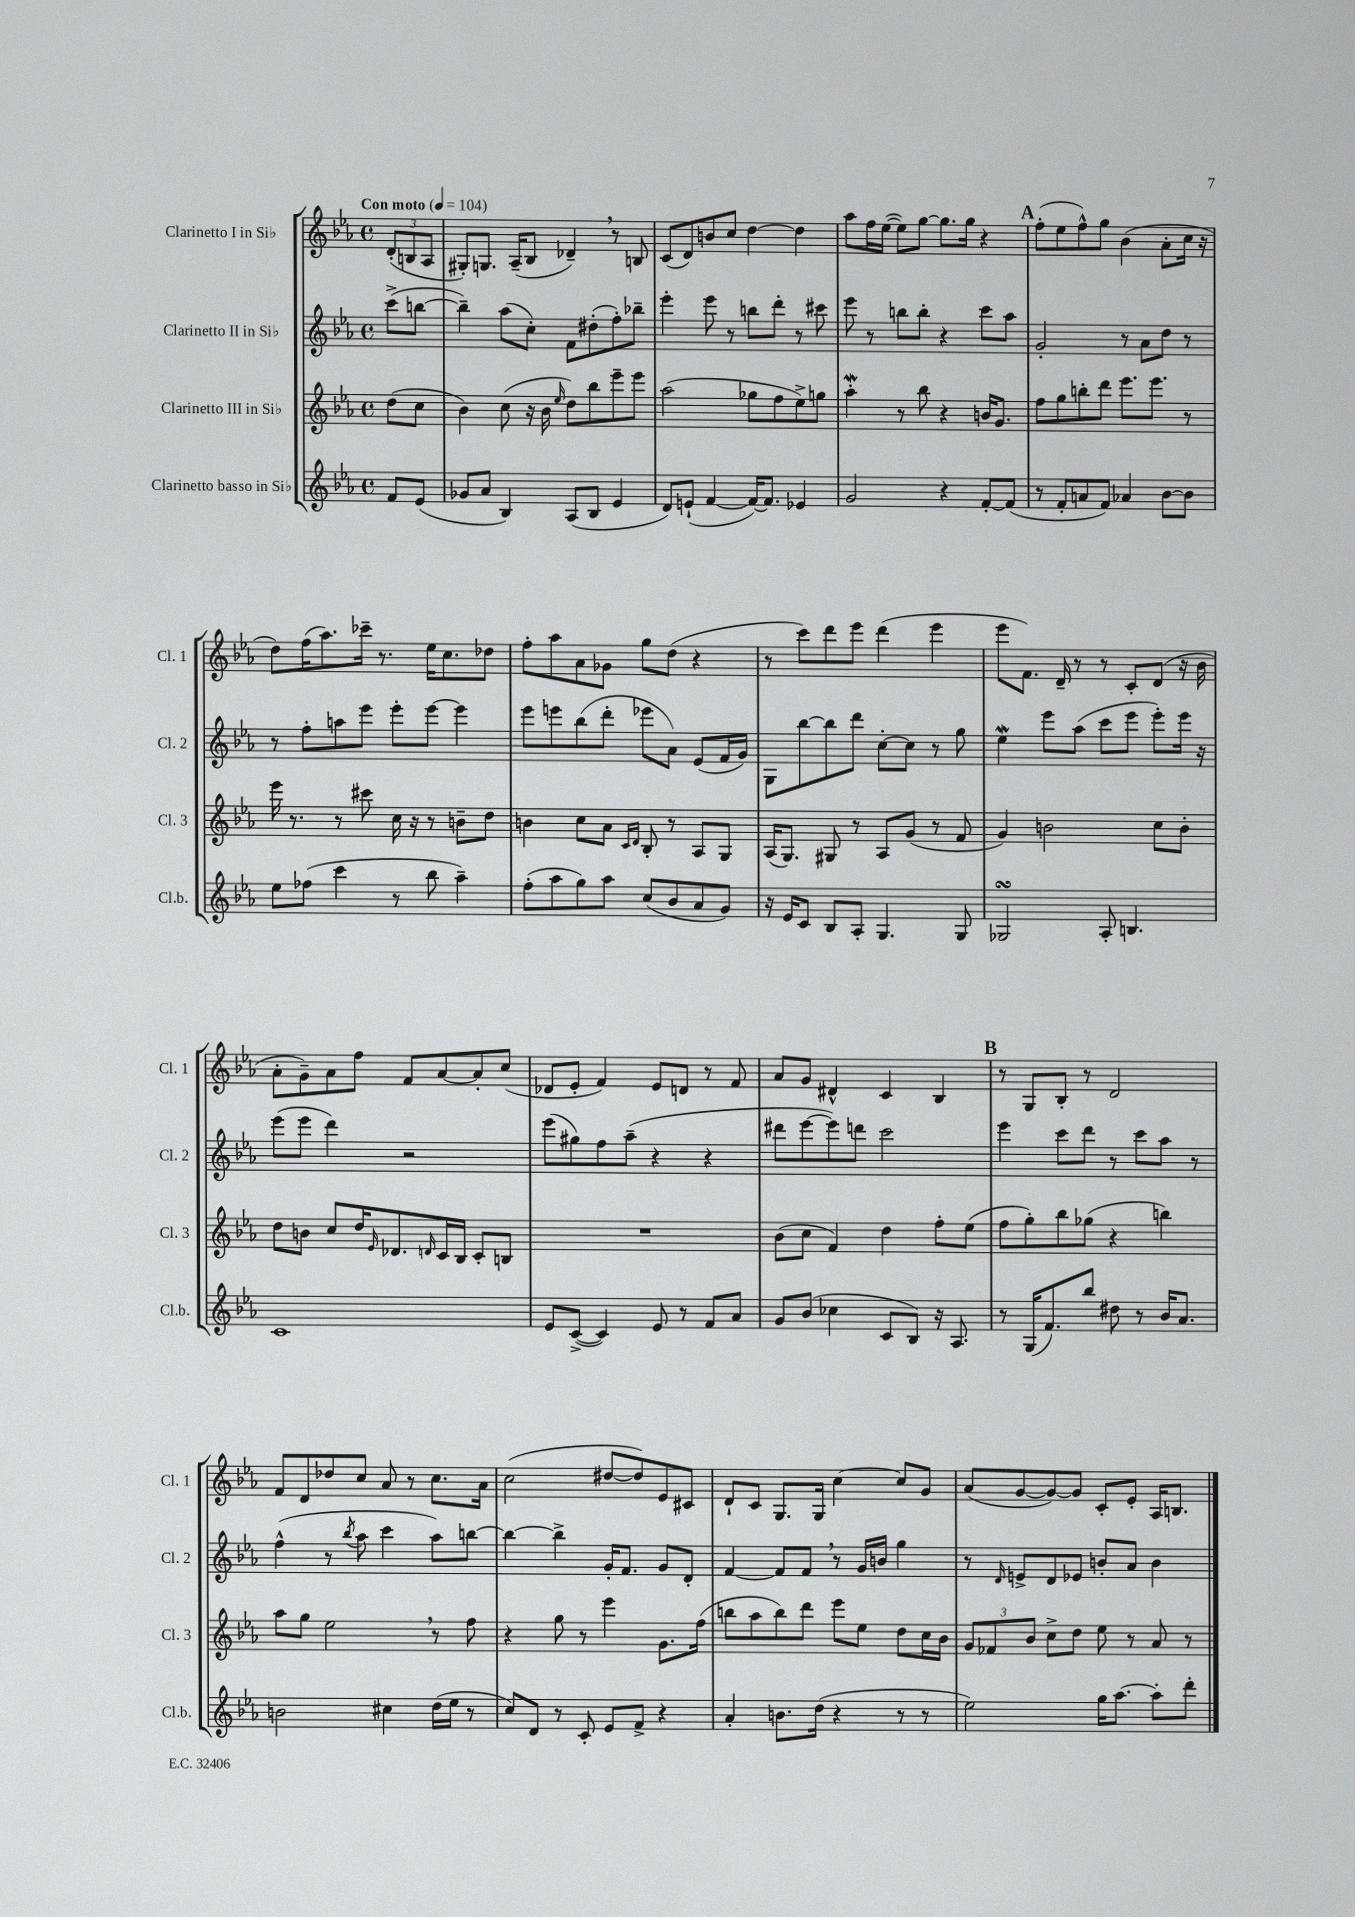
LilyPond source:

<<
\new StaffGroup <<
\new Staff = "s0" \with { instrumentName = "Clarinetto I in Sib" shortInstrumentName = "Cl. 1" } {
    \clef treble \key ees \major \defaultTimeSignature \time 4/4 \partial 4 \tempo "Con moto" 4 = 104
    \tuplet 3/2 { d'8-.( b8 aes8 } |
    gis8-.) g8. aes16--( bes8 des'4--) \breathe r8 b8 |
    c'8( d'8) b'8 c''8 d''4~ d''4 |
    aes''8 f''16 ees''16~( ees''8) g''8~ g''8. g''16 r4 |
    \mark \markup { \bold "A" } f''8-.( ees''8 f''8-^) g''8 bes'4( aes'8-. c''16 r16 |
    d''8) f''16( aes''8.) ces'''16-- r8. ees''16 c''8. des''8 |
    f''8-. aes''8 aes'8 ges'8 g''8 d''8( r4 |
    r8 c'''8) d'''8 ees'''8 d'''4( ees'''4 |
    ees'''8 f'8.) d'16-- r8 r8 c'8-. d'8( r16 bes'16 |
    aes'8-. g'8--) aes'8 f''8 f'8 aes'8~ aes'8-. c''8( |
    des'8 ees'8-. f'4) ees'8 d'8 r8 f'8 |
    aes'8 g'8 dis'4-^ c'4 bes4 |
    \mark \markup { \bold "B" } r8 g8 bes8-. r8 d'2 |
    f'8 d'8 des''8 c''8 aes'8 r8 c''8. aes'16 |
    c''2( dis''8~ dis''8) ees'8 cis'8 |
    d'8-! c'8 g8. g16 c''4~ c''8 g'8 |
    aes'8( g'8~ g'8~) g'8 c'8-. ees'8-. aes16 b8. \bar "|." |
}
\new Staff = "s1" \with { instrumentName = "Clarinetto II in Sib" shortInstrumentName = "Cl. 2" } {
    \clef treble \key ees \major \defaultTimeSignature \time 4/4 \partial 4
    c'''8->( b''8~ |
    b''4--) aes''8( c''8-.) f'8 dis''8-.( f''8-.) bes''8-- |
    ees'''4-. ees'''8 r8 b''8 d'''8-. r8 cis'''8 |
    ees'''8 r8 b''8 b''8-. r4 c'''8 aes''8 |
    \mark \markup { \bold "A" } g'2-. r8 aes'8 d''8 r8 |
    r8 f''8-. a''8 ees'''8 ees'''8-. ees'''8~ ees'''4 |
    ees'''8 e'''8 bes''8( d'''8-. ees'''8 aes'8) ees'8( f'16 g'16) |
    g8 bes''8~ bes''8 d'''8 c''8~-. c''8 r8 g''8 |
    ees''4\mordent ees'''8 aes''8( c'''8 ees'''8 ees'''8-.) ees'''16 r16 |
    ees'''8( ees'''8 d'''4) r2 |
    ees'''8( gis''8) f''8 aes''8--( r4 r4 |
    dis'''8 ees'''8~ ees'''8) d'''8 c'''2 |
    \mark \markup { \bold "B" } ees'''4 c'''8 d'''8 r8 c'''8 aes''8 r8 |
    f''4-^( r8 \acciaccatura { bes''8 } aes''8 c'''4 aes''8) b''8~ |
    b''4~ b''4-> g'16-. f'8. g'8 d'8-. |
    f'4~ f'8 f'8 \breathe r8 g'16 b'16 g''4 |
    r8 \grace { d'16 } e'8-> d'8 ees'8 b'8-. aes'8 b'4 \bar "|." |
}
\new Staff = "s2" \with { instrumentName = "Clarinetto III in Sib" shortInstrumentName = "Cl. 3" } {
    \clef treble \key ees \major \defaultTimeSignature \time 4/4 \partial 4
    d''8( c''8 |
    bes'4) c''8( r16 bes'16 \grace { ees''16 } d''8) bes''8 ees'''8-- ees'''8 |
    aes''2( ges''8 f''8 ees''8->) g''8 |
    aes''4-.\mordent r8 bes''8 r4 b'16 g'8. |
    \mark \markup { \bold "A" } f''8 g''8 b''8-. d'''8 ees'''8. ees'''8. r8 |
    ees'''16 r8. r8 cis'''8 c''16 r16 r8 b'8-- d''8 |
    b'4 c''8 aes'8 \grace { c'16 d'16 } bes8-. r8 aes8 g8 |
    aes16( g8.) gis8 r8 aes8 g'8( r8 f'8 |
    g'4) b'2 c''8 b'8-. |
    d''8 b'8 c''8 d''16 \grace { ees'16 } des'8. \grace { d'16 } c'16 bes16 c'8-. b8 |
    R1 |
    bes'8( c''8 f'4) d''4 f''8-. ees''8( |
    \mark \markup { \bold "B" } f''8 g''8-.) bes''8 ges''8( r4 b''4) |
    aes''8 g''8 ees''2 \breathe r8 f''8 |
    r4 g''8 r8 ees'''4 g'8. f''16( |
    b''8 aes''8 b''8) d'''8 ees'''8 ees''8 d''8 c''16 bes'16 |
    \tuplet 3/2 { g'8 fes'8 bes'8 } c''8-> d''8 ees''8 r8 aes'8 r8 \bar "|." |
}
\new Staff = "s3" \with { instrumentName = "Clarinetto basso in Sib" shortInstrumentName = "Cl.b." } {
    \clef treble \key ees \major \defaultTimeSignature \time 4/4 \partial 4
    f'8 ees'8( |
    ges'8 aes'8 bes4) aes8( bes8 ees'4 |
    d'8) e'8-!( f'4~ f'16~) f'8. ees'4 |
    g'2 r4 f'8~-. f'8( |
    \mark \markup { \bold "A" } r8 f'8-. a'8 f'8) aes'4 bes'8~ bes'8 |
    ees''8 fes''8( c'''4 r8 bes''8 aes''4--) |
    f''8-.( aes''8 g''8) aes''8 c''8( bes'8 aes'8 g'8) |
    r16 ees'16 c'8 bes8 aes8-. g4. g8 |
    ges2\turn aes8-. b4. |
    c'1 |
    ees'8 c'8~->( c'4) ees'8 r8 f'8 aes'8 |
    g'8 bes'8( ces''4 c'8 bes8) r16 aes8. |
    \mark \markup { \bold "B" } r8 g16( f'8.) bes''8 dis''8 r8 bes'16 aes'8. |
    b'2 cis''4 d''16( ees''16 r8 |
    c''8) d'8 r8 c'8-. ees'8 f'8-> r4 |
    aes'4-. b'8. d''16( r4 r8 r8 |
    ees''2) g''16 aes''8.~ aes''8-. d'''8-. \bar "|." |
}
>>
>>
\layout { \context { \Score \remove "Bar_number_engraver" } }
